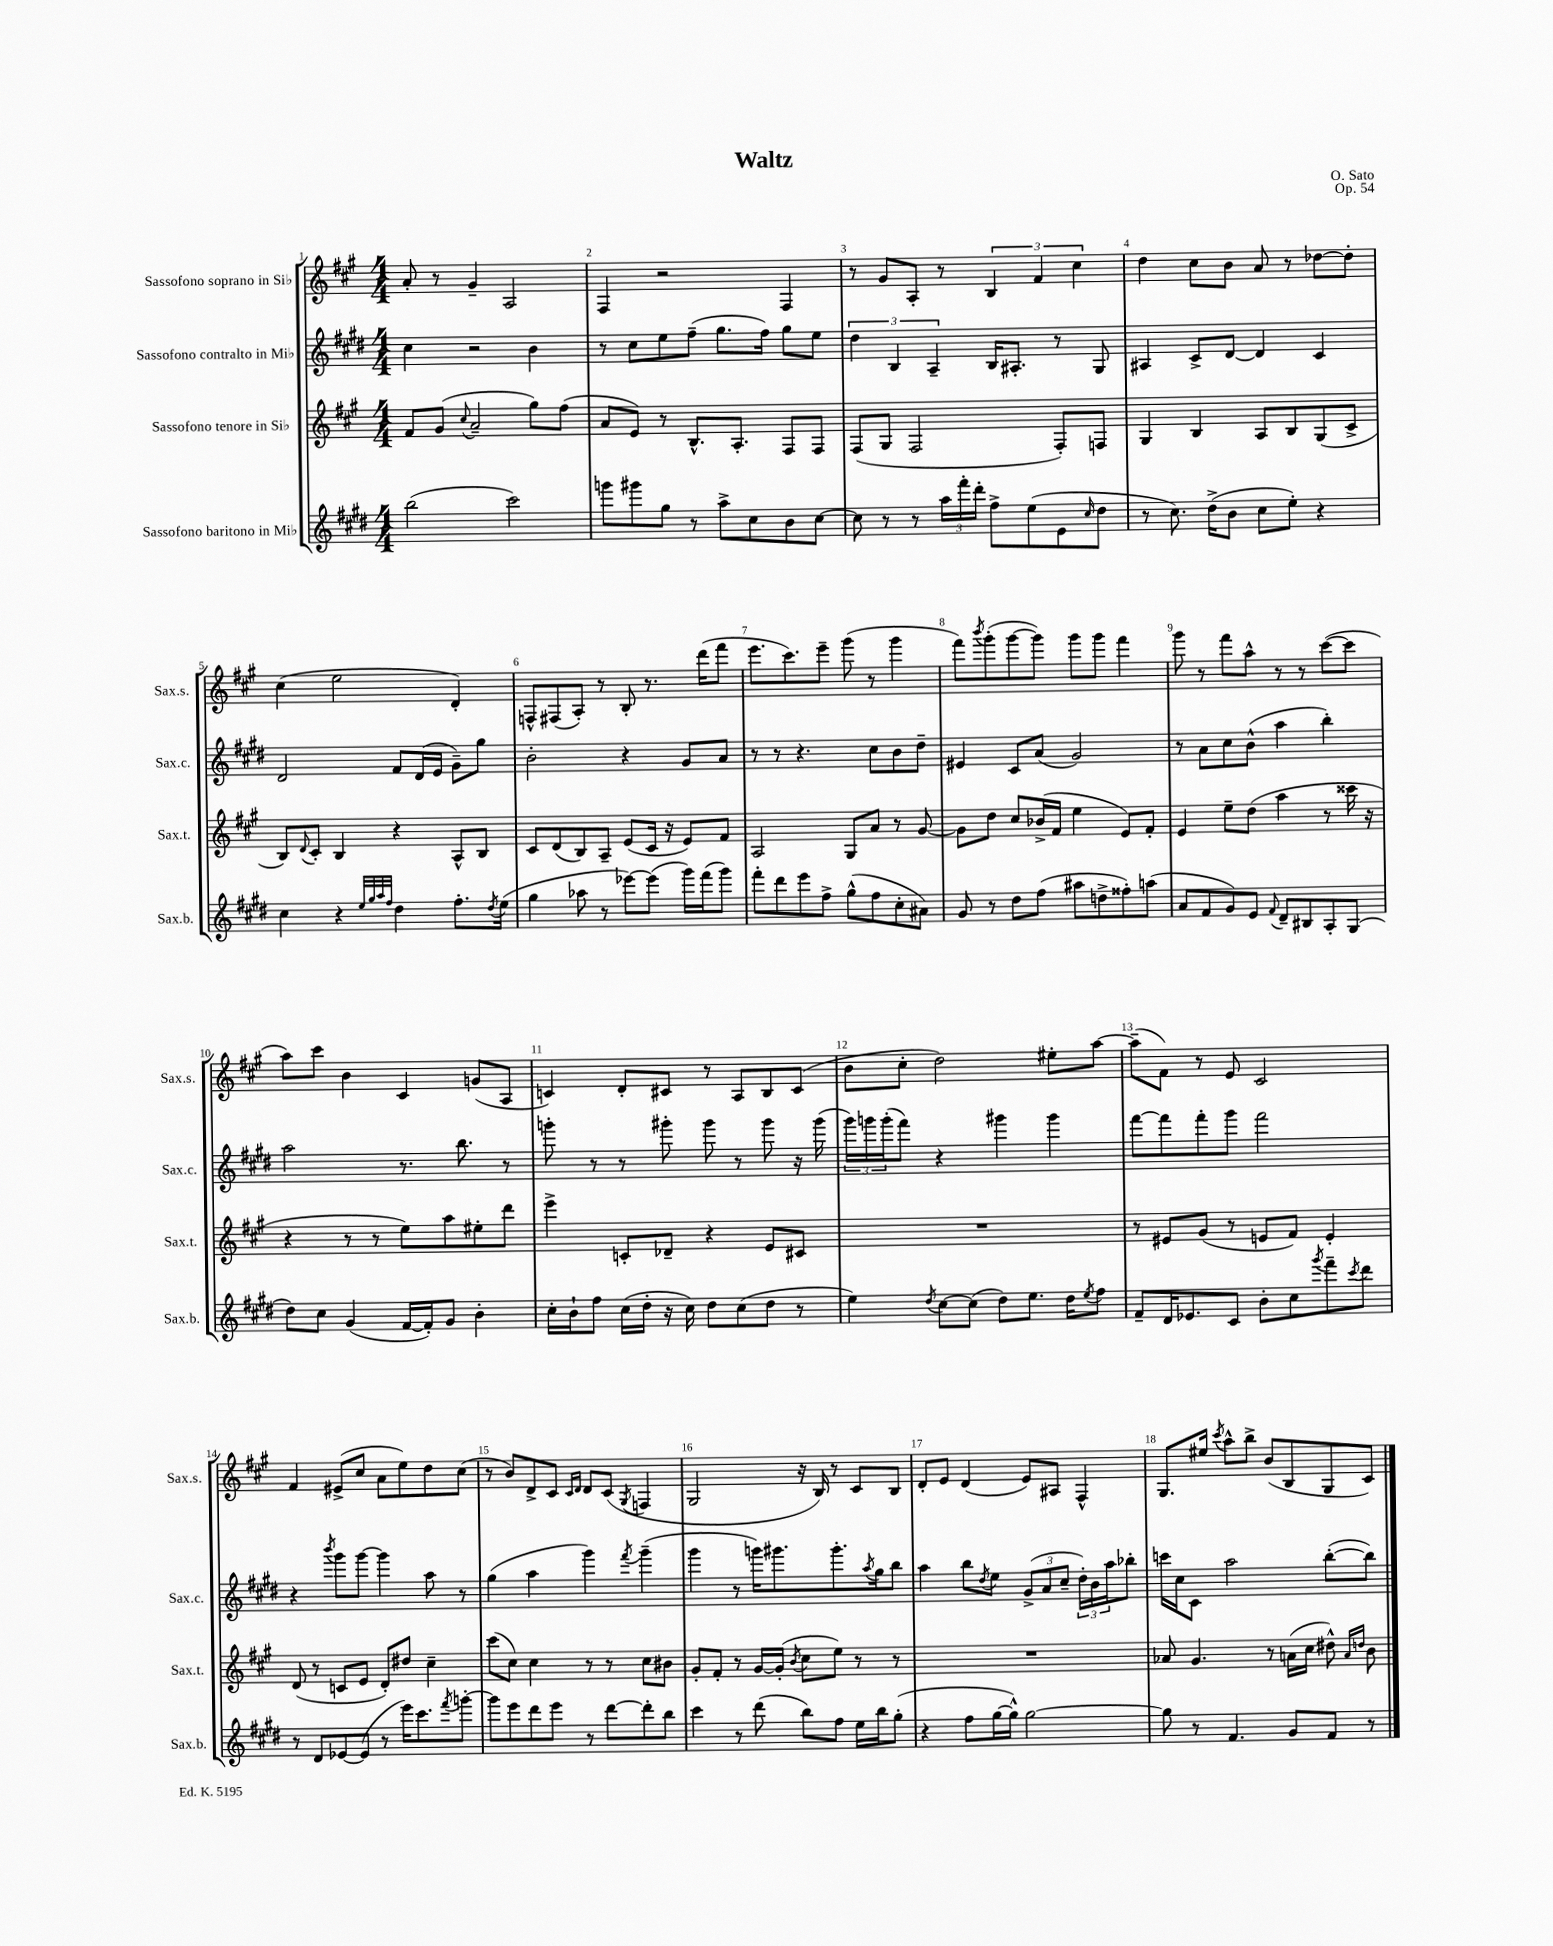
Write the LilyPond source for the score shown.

\header { title = "Waltz" composer = "O. Sato" opus = "Op. 54" }
<<
\new StaffGroup <<
\new Staff = "s0" \with { instrumentName = "Sassofono soprano in Sib" shortInstrumentName = "Sax.s." } {
    \clef treble \key a \major \numericTimeSignature \time 4/4
    a'8-. r8 gis'4-- a2 |
    fis4 r2 fis4 |
    r8 gis'8 a8-. r8 \tuplet 3/2 { b4 fis'4 cis''4 } |
    d''4 cis''8 b'8 a'8 r8 des''8~ des''8-. |
    cis''4( e''2 d'4-.) |
    f8-^ fis8( a8-.) r8 b8-. r8. d'''16( fis'''8 |
    e'''8. cis'''8.) e'''8-- gis'''8( r8 gis'''4 |
    fis'''8) \acciaccatura { b'''8 } gis'''8-.( gis'''8~ gis'''8) gis'''8 gis'''8 fis'''4 |
    gis'''8 r8 fis'''8 a''8-^ r8 r8 cis'''8~( cis'''8 |
    a''8) cis'''8 b'4 cis'4 g'8( a8 |
    c'4) d'8-. cis'8 r8 a8 b8 cis'8( |
    b'8 cis''8-. d''2) eis''8-. a''8~ |
    a''8--( fis'8) r8 e'8 cis'2 |
    fis'4 eis'8->( cis''8 a'8 e''8) d''8 cis''8( |
    r8 b'8) d'8-> cis'8 \grace { cis'16 d'16 } d'8 cis'8( \acciaccatura { gis8 } f4 |
    gis2 r16 b16) r8 cis'8 b8 |
    d'8-. e'8 d'4( e'8) ais8 fis4-^ |
    gis8. eis''16 \acciaccatura { cis'''8 } a''8-^ b''8-> b'8( b8 gis8 cis'8) \bar "|." |
}
\new Staff = "s1" \with { instrumentName = "Sassofono contralto in Mib" shortInstrumentName = "Sax.c." } {
    \clef treble \key e \major \numericTimeSignature \time 4/4
    cis''4 r2 b'4 |
    r8 cis''8 e''8 fis''8--( gis''8. fis''16) gis''8 e''8 |
    \tuplet 3/2 { dis''4 b4 a4-- } b16 ais8.-. r8 gis8 |
    ais4 cis'8-> dis'8~ dis'4 cis'4 |
    dis'2 fis'8 dis'16( e'16 gis'8--) gis''8 |
    b'2-. r4 gis'8 a'8 |
    r8 r8 r4. cis''8 b'8 dis''8-- |
    eis'4 cis'8 a'8( gis'2) |
    r8 a'8 cis''8 b'8-^( a''4 b''4-.) |
    a''2 r8. b''8. r8 |
    g'''8-. r8 r8 gis'''8-. gis'''8 r8 gis'''8 r16 gis'''16( |
    \tuplet 3/2 { gis'''16) g'''16 g'''16-.( } fis'''8) r4 gis'''4 gis'''4 |
    fis'''8~ fis'''8 fis'''8-. gis'''8 fis'''2 |
    r4 \acciaccatura { b'''8 } gis'''8 gis'''8~ gis'''4 a''8 r8 |
    gis''4( a''4 gis'''4) \acciaccatura { fis'''8 } gis'''4--( |
    gis'''4 r8 g'''16) gis'''8. gis'''8.-. \acciaccatura { a''8 } gis''16 b''8 |
    a''4 b''8 \acciaccatura { dis''8 } e''8 \tuplet 3/2 { gis'8->( a'8 cis''8-- } \tuplet 3/2 { dis''16-.) b'16 a''16 } bes''8-. |
    c'''16 cis''16 cis'8 a''2 b''8~-.( b''8) \bar "|." |
}
\new Staff = "s2" \with { instrumentName = "Sassofono tenore in Sib" shortInstrumentName = "Sax.t." } {
    \clef treble \key a \major \numericTimeSignature \time 4/4
    fis'8 gis'8( \appoggiatura { cis''8 } a'2-- gis''8) fis''8( |
    a'8 e'8) r8 b8.-^ a8.-. fis8 fis8 |
    fis8( gis8 fis2 fis8-.) f8 |
    gis4 b4 a8 b8 gis8( cis'8-> |
    b8) \appoggiatura { d'8 } cis'8-. b4 r4 a8-^ b8 |
    cis'8 d'8( b8) a8-- e'8( cis'16 r16 e'8) fis'8 |
    a2 gis8 a'8 r8 gis'8~ |
    gis'8 d''8 cis''8 bes'16->( fis'16 e''4 e'8) fis'8-. |
    e'4 e''8-- d''8( a''4 r8 cisis'''16 r16 |
    r4 r8 r8 e''8) a''8 eis''8-. d'''8 |
    e'''4-> c'8-. des'8-- r4 e'8 cis'8 |
    R1 |
    r8 eis'8 gis'8( r8 e'8 fis'8) e'4-. |
    d'8( r8 c'8 e'8 d'8-.) dis''8 cis''4-- |
    cis'''8( cis''8) cis''4 r8 r8 cis''8 bis'8 |
    gis'8-. fis'8-. r8 gis'16~ gis'16-.( \acciaccatura { b'8 } cis''8 e''8) r8 r8 |
    R1 |
    aes'8 gis'4. r8 a'16( cis''16 dis''8-^) \grace { a'16 d''16 } b'8 \bar "|." |
}
\new Staff = "s3" \with { instrumentName = "Sassofono baritono in Mib" shortInstrumentName = "Sax.b." } {
    \clef treble \key e \major \numericTimeSignature \time 4/4
    b''2( cis'''2) |
    g'''8 gis'''8 gis''8 r8 a''8-> cis''8 b'8 cis''8~ |
    cis''8 r8 r8 \tuplet 3/2 { a''16 fis'''16-. dis'''16-. } fis''8-> e''8( e'8 \grace { cis''16 } dis''8 |
    r8 cis''8.) dis''16->( b'8 cis''8 e''8-.) r4 |
    cis''4 r4 \grace { e''32 gis''32 a''32 fis''32 } dis''4 fis''8.-. \acciaccatura { dis''8 } e''16( |
    gis''4 aes''8 r8 ees'''8~) ees'''8( gis'''16) fis'''16( gis'''8) |
    fis'''8-. dis'''8 e'''8 fis''8-> gis''8-^( fis''8 cis''8-. ais'8) |
    gis'8 r8 dis''8 fis''8( ais''8 d''8-> fisis''8-.) a''8( |
    a'8 fis'8 gis'8) e'8 \appoggiatura { fis'8 } dis'8-- bis8 a8-. gis8( |
    dis''8) cis''8 gis'4( fis'16~ fis'16-.) gis'8 b'4-. |
    cis''16-. b'16-! fis''8 cis''16( dis''16-. r16 cis''16) dis''8 cis''8( dis''8 r8 |
    e''4) \acciaccatura { dis''8 } cis''8~ cis''8( dis''8) e''8. dis''16 \acciaccatura { e''8 } fis''8 |
    fis'8-- dis'16 ees'8. cis'8 b'8-. cis''8 \acciaccatura { gis'''8 } fis'''8-- \acciaccatura { cis'''8 } dis'''8 |
    r8 dis'8 ees'8~ ees'8( r8 e'''16) cis'''8. \acciaccatura { fis'''8 } g'''8~-. |
    g'''8 e'''8 dis'''8 e'''8 r8 dis'''8~ dis'''8-. b''8 |
    cis'''4 r8 dis'''8( b''8) fis''8 e''16 b''16 gis''8-.( |
    r4 fis''8 gis''16~ gis''16-^) gis''2~ |
    gis''8 r8 fis'4. gis'8 fis'8 r8 \bar "|." |
}
>>
>>
\layout { \context { \Score \override BarNumber.break-visibility = ##(#f #t #t) barNumberVisibility = #all-bar-numbers-visible } }
